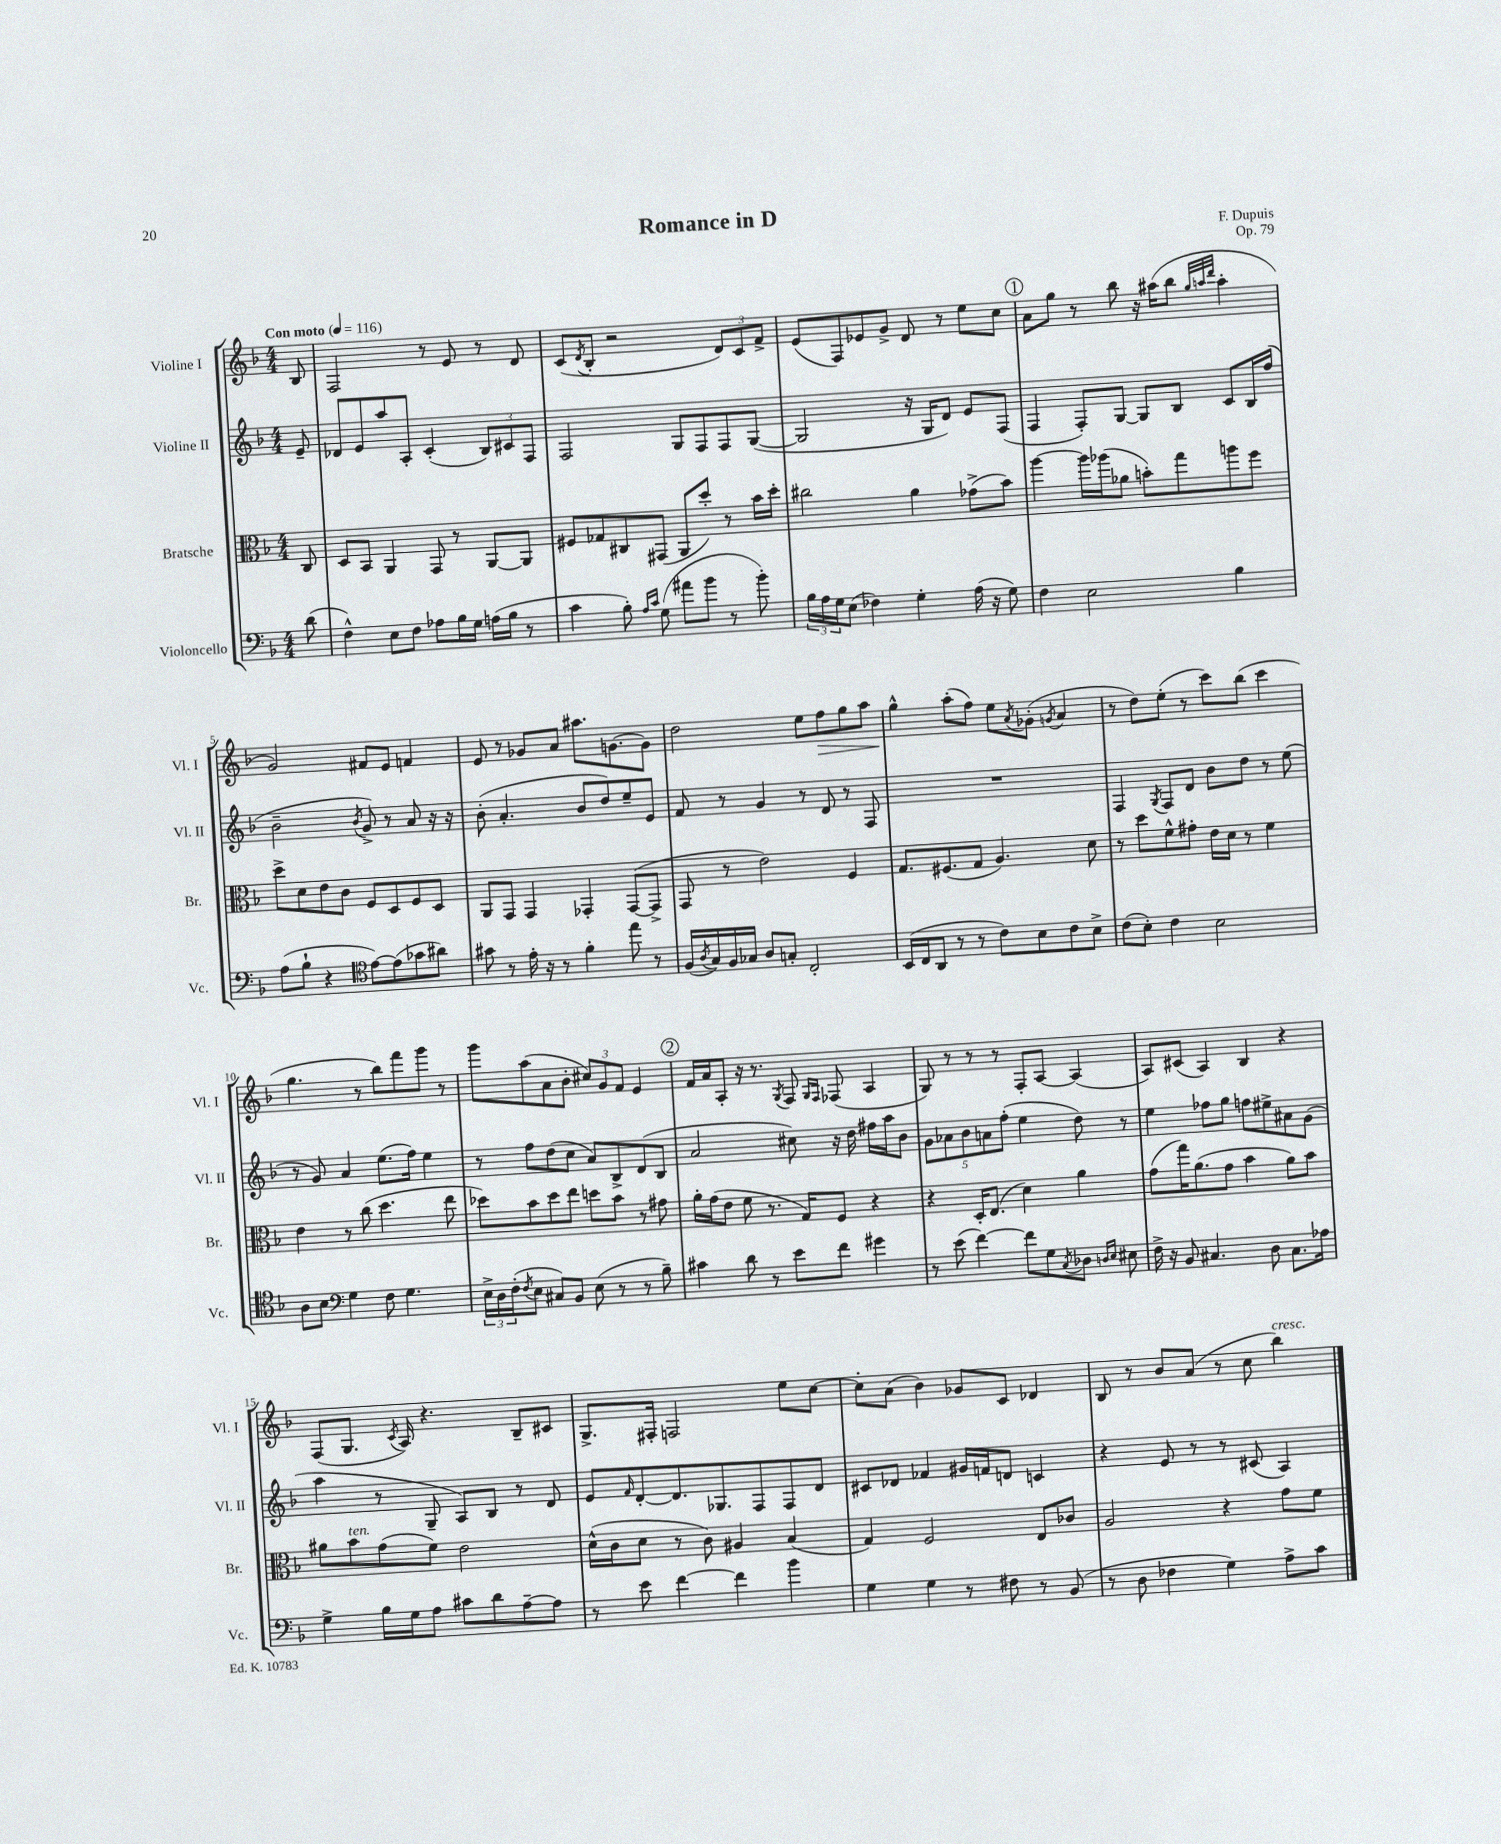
\header { title = "Romance in D" composer = "F. Dupuis" opus = "Op. 79" }
<<
\new StaffGroup <<
\new Staff = "s0" \with { instrumentName = "Violine I" shortInstrumentName = "Vl. I" } {
    \clef treble \key f \major \numericTimeSignature \time 4/4 \partial 8 \tempo "Con moto" 4 = 116
    bes8 |
    f2 r8 e'8 r8 d'8 |
    c'8( \acciaccatura { d'8 } bes8-. r2 \tuplet 3/2 { d'8) c'8 f'8-> } |
    e'8( f8) ees'8 g'8-> d'8 r8 e''8 c''8 |
    \mark \markup { \circle "1" } a'8 g''8 r8 bes''8 r16 ais''16( bes''8 \grace { g''32 a''32 d'''32 } a''4-. |
    g'2) fis'8 e'8 f'4 |
    e'8 r8 ges'8 a'8 ais''8. g'8.~ g'8 |
    d''2 e''8 f''8\> g''8 a''8 |
    g''4-^\! a''8-.( f''8) e''8 \acciaccatura { a'8 } ges'8-.( \acciaccatura { g'8 } a'4 |
    r8 d''8) e''8-.( r8 c'''8) bes''8( c'''4 |
    g''4. r8 bes''8) f'''8 g'''8 r8 |
    g'''8 a''8( a'8 bes'8-. \tuplet 3/2 { cis''8) g'8 f'8 } e'4 |
    \mark \markup { \circle "2" } f'16 a'16 a8-. r16 r8. \acciaccatura { g8 } f8 \grace { g16 f16 } fes8( a4 |
    g8) r8 r8 r8 f8-. a8~ a4( |
    a8) cis'8( a4) bes4 r4 |
    f8( g8. \acciaccatura { c'8 } a16) r4. bes8-- cis'8 |
    g8.-> fis16-. f2 e''8 c''8~ |
    c''8-. a'8( bes'4) ges'8 c'8 des'4 |
    bes8 r8 bes'8 a'8( r8 c''8 bes''4^\markup { \italic "cresc." }) \bar "|." |
}
\new Staff = "s1" \with { instrumentName = "Violine II" shortInstrumentName = "Vl. II" } {
    \clef treble \key f \major \numericTimeSignature \time 4/4 \partial 8
    e'8-- |
    des'8 e'8 a''8 a8-. c'4-.( \tuplet 3/2 { bes8) cis'8 f8 } |
    f2 g8 f8 f8 g8~( |
    g2 r16 g16 d'8) e'8 f8( |
    \mark \markup { \circle "1" } f4 f8-.) g8~ g8 bes8 c'8 bes16 f''16( |
    bes'2-- \acciaccatura { bes'8 } g'8->) r8 a'8 r16 r16 |
    bes'8-.( a'4.-. bes'8 d''8) e''8-- e'8 |
    f'8 r8 g'4 r8 d'8 r8 f8 |
    R1 |
    f4 \acciaccatura { g8 } f8 d'8 bes'8 d''8 r8 e''8( |
    r8 g'8) a'4 e''8.( f''16) e''4 |
    r8 f''8 d''8( c''8 a'8) bes8-> d'8( bes8 |
    \mark \markup { \circle "2" } a'2 cis''8) r16 d''16 fis''16 a''16 bes'8 |
    \tuplet 5/4 { g'8 aes'8 bes'8 a'8 f''8-.( } e''4 d''8) r8 |
    e''4 fes''8 g''8 f''8 eis''8-> ais'8 g'8( |
    a''4 r8 g8-- a8) bes8 r8 d'8 |
    e'8 \grace { f'16 } d'8~-. d'8. ges8. f8 f8 d'8 |
    cis'8 des'8 fes'4 gis'16 f'16 d'8 c'4 |
    r4 e'8 r8 r8 cis'8( a4) \bar "|." |
}
\new Staff = "s2" \with { instrumentName = "Bratsche" shortInstrumentName = "Br." } {
    \clef alto \key f \major \numericTimeSignature \time 4/4 \partial 8
    c8 |
    d8 bes,8 a,4 g,8 r8 a,8~ a,8 |
    fis8 ges8 cis8 gis,8( a,8 d''8-.) r8 bes'16 d''16-. |
    cis''2 a'4 ges'8->( bes'8) |
    \mark \markup { \circle "1" } a''4~ a''16 aes''16( aes'8 b'8-.) g''8 a''8 f''8 |
    d''8-> d'8 e'8 c'8 f8 d8 f8 d8 |
    a,8 g,8 g,4 ges,4-. ges,8~( ges,8-> |
    g,8 r8 e'2) f4 |
    g8. fis8.( g8 a4.) d'8 |
    r8 d''8 f'8-^ gis'8-. e'16 d'16 r8 f'4 |
    e'4 r8 c''8( d''4. e''8 |
    des''8) bes'8 des''8 e''8 d''8 bes'8 r8 gis'8 |
    \mark \markup { \circle "2" } a'16-. g'16( e'8 f'8 r8. g16) f8 r4 |
    r4 d16-. e8.( d'4) a'4 |
    g'8( g''16) a'8.( g'8 bes'4 a'8) bes'8 |
    ais'8 bes'8^\markup { \italic "ten." } g'8( f'8) e'2 |
    d'16-^( c'16 d'8 r8 c'8) ais4 bes4( |
    g4) f2 e8 ces'8 |
    a2 r4 g'8 f'8 \bar "|." |
}
\new Staff = "s3" \with { instrumentName = "Violoncello" shortInstrumentName = "Vc." } {
    \clef bass \key f \major \numericTimeSignature \time 4/4 \partial 8
    d'8( |
    f4-^) e8 f8 aes8 bes16 g16 a16( bes16 r8 |
    c'4 bes8-.) \grace { a16 c'16 } g8( ais'8 bes'8 r8 bes'8-.) |
    \tuplet 3/2 { bes16 a16 g16 } e8( fes4) g4-. a16( r16 g8) |
    \mark \markup { \circle "1" } f4 e2 bes4 |
    a8( bes8-! r4 \clef tenor e'8~) e'8( ges'8 ais'8) |
    gis'8 r8 e'16-. r16 r8 f'4-. e''8 r8 |
    f16( \acciaccatura { a8 } g16) f16 ges16 a8 g8-. c2-. |
    bes,16( c16 a,8 r8 r8 c'8) bes8 c'8 bes8-> |
    c'8( bes8-.) c'4 bes2 |
    a8 bes8 \clef bass g4 f8 g4. |
    \tuplet 3/2 { e16-> d16 f16-.( } \acciaccatura { f8 } e8 cis8) bes,8 e8( r8 r8 bes8--) |
    \mark \markup { \circle "2" } cis'4 d'8 r8 e'8 f'8 gis'4 |
    r8 e'8( f'4~) f'8 g8 \acciaccatura { c8 } des8 \grace { d16 e16 } eis8 |
    f16-> r16 bes,8 cis4. d8 cis8. aes16 |
    g4-> bes16 g16 a8 cis'8 d'8 a8~-- a8 |
    r8 e'8 f'4~ f'4 bes'4 |
    g4 g4 r8 fis8 r8 bes,8( |
    r8 d8 fes4 g4) a8-> c'8 \bar "|." |
}
>>
>>
